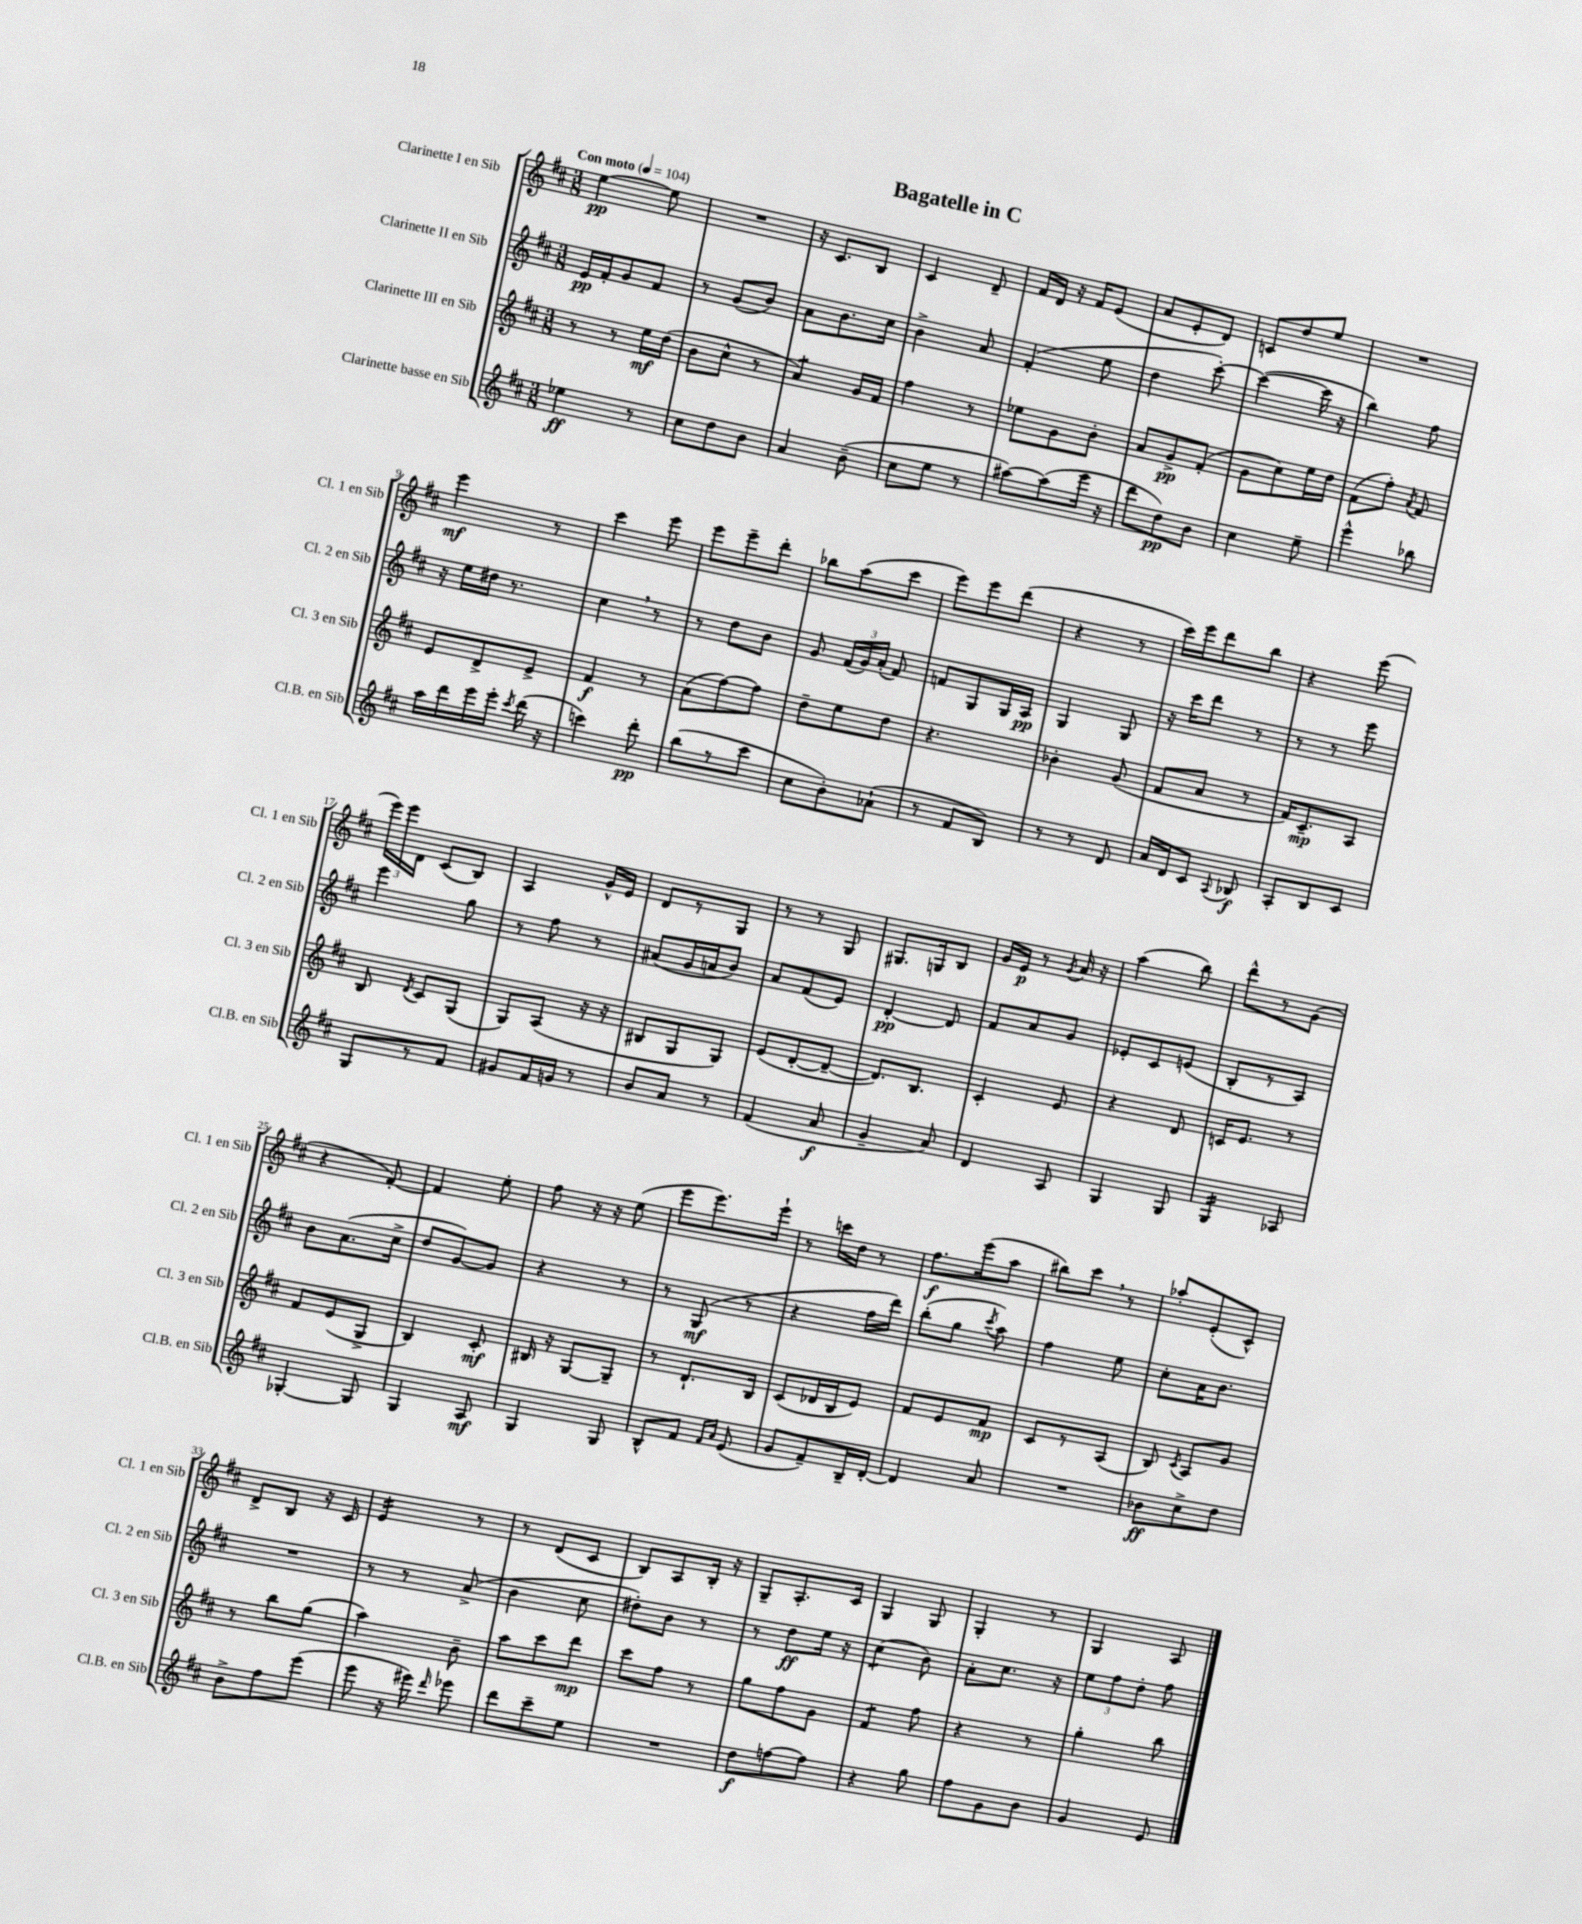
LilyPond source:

\header { title = "Bagatelle in C" }
<<
\new StaffGroup <<
\new Staff = "s0" \with { instrumentName = "Clarinette I en Sib" shortInstrumentName = "Cl. 1 en Sib" } {
    \clef treble \key d \major \numericTimeSignature \time 3/8 \tempo "Con moto" 4 = 104
    \autoBeamOff e''4~\pp e''8 |
    R4. |
    r16 cis'8.[ b8] |
    cis'4 d'8-- |
    fis'16[ d'16] r16 fis'16[ e'8]( |
    a'8[ e'8-. d'8]) |
    c'8[ d''8 e''8] |
    R4. |
    e'''4\mf r8 |
    cis'''4 e'''8 |
    e'''8[ e'''8-- d'''8]-. |
    bes''8[ a''8( cis'''8] |
    e'''8[) e'''8 d'''8]( |
    r4 r8 |
    cis'''16[) e'''16 d'''8 b''8] |
    r4 e'''8( |
    \tuplet 3/2 { e'''16[) e'''16 d'16] } cis'8[( b8]) |
    a4 g'16[-^ e'16] |
    d'8[ r8 g8] |
    r8 r8 g8 |
    gis8.[ g16 b8] |
    g'16[ e'16]\p r8 \acciaccatura { g'8 } a'16 r16 |
    a''4( b''8) |
    d'''8[-^ r8 g'8]( |
    r4 fis'8~-.) |
    fis'4 e''8-. |
    fis''8 r16 r16 e''8( |
    e'''8[ e'''8.) e'''16]-! |
    r8 c'''16[ d''16] r8 |
    fis''8.[\f e'''16( a''8] |
    bis''8[) cis'''8] \breathe r8 |
    aes''8[-. e'8-.( cis'8]-^) |
    d'8[-> b8] r16 cis'16 |
    e'4:16 r8 |
    r8 d'8[( cis'8] |
    b8[) a8 b16]-. r16 |
    g8[-- a8.-. cis'16] |
    g4 g8 |
    g4-. r8 |
    g4 a8 \bar "|." |
}
\new Staff = "s1" \with { instrumentName = "Clarinette II en Sib" shortInstrumentName = "Cl. 2 en Sib" } {
    \clef treble \key d \major \numericTimeSignature \time 3/8
    \autoBeamOff e'16[\pp fis'16-. g'8 fis'8] |
    r8 g'8[( b'8]) |
    a'8[ b'8. cis''16] |
    b'4-> a'8 |
    fis'4-.( e''8 |
    d''4 cis'''8~-.) |
    cis'''4~( cis'''16 r16 |
    b''4) fis''8 |
    r16 e''16[ dis''16] r8. |
    cis''4 \breathe r8 |
    r8 d''8[ b'8] |
    g'8 \tuplet 3/2 { fis'16[( g'16) a'16]-.( } fis'8) |
    f'8[ g8 g16 a16]\pp |
    g4 g8 |
    r16 cis'''16[ d'''8] r8 |
    r8 r8 e'''8 |
    e'''4 g''8 |
    r8 fis''8 r8 |
    ais'8[( g'16 a'16 b'8]) |
    a'8[ fis'8( e'8]) |
    d'4~-.\pp d'8 |
    fis'8[ a'8 g'8] |
    ees'8[-. cis'8 e'8]( |
    b8[-. r8 a8]) |
    b'8[ a'8.( cis''16]-> |
    d''8[ g'8~) g'8] |
    r4 r8 |
    r8 g8\mf( r8 |
    r4 fis''16[ d'''16]) |
    b''8[-.( g''8] \acciaccatura { cis'''8 } a''8) |
    fis''4 e''8 |
    cis''8[-. a'16 b'8.] |
    R4. |
    r8 r8 a'8->( |
    b'4 cis''8 |
    dis''8[-.) b'8] r8 |
    r8 d''8[\ff e''16] r16 |
    cis''4:8( b'8) |
    a'8[-. cis''8.] r16 |
    \tuplet 3/2 { e''8[ fis''8 d''8]-. } fis''8 \bar "|." |
}
\new Staff = "s2" \with { instrumentName = "Clarinette III en Sib" shortInstrumentName = "Cl. 3 en Sib" } {
    \clef treble \key d \major \numericTimeSignature \time 3/8
    \autoBeamOff r8 r8 e''16[\mf d''16]( |
    b'8[ cis''8]-^ r8 |
    a'4:8) g'16[ fis'16] |
    fis''4 r8 |
    ees''8[ g'8 b'8]-. |
    a'8[ g'8->\pp fis'8]-.( |
    g'8[ cis''8) e''16 d''16] |
    fis'8[( fis''8]-.) \acciaccatura { a'8 } fis'8 |
    e'8[ d'8-> e'8]-> |
    fis'4\f r8 |
    a'8[( fis''8~) fis''8] |
    d''8[-- e''8 d''8] |
    r4. |
    bes'4-. g'8( |
    fis'8[ a'8] r8 |
    fis'16[) cis'8.--\mp a8] |
    b8 \acciaccatura { d'8 } cis'8[ g8]( |
    g8[) a8]( r16 r16 |
    bis8[ g8 g8]) |
    e'8[( d'8~-. d'8]~-- |
    d'8.[) b8.] |
    cis'4-. e'8 |
    r4 d'8 |
    c'16[ e'8.] r8 |
    fis'8[ e'8( g8]-> |
    b4) cis'8-.\mf |
    bis16 r16 g8[~ g8]-- |
    r8 d'8.[-! b16] |
    cis'8[( des'16 b16 e'8]) |
    fis'8[ e'8 fis'8]\mp |
    cis'8[ r8 a8]( |
    b8) \acciaccatura { cis'8 } a8[ g'8] |
    r8 b''8[ g''8]( |
    a''4) b'8-- |
    a''8[ cis'''8 d'''8]\mp |
    cis'''8[ fis''8] r8 |
    g''8[ fis''8 g'8] |
    fis'4:8 fis''8 |
    r4 r8 |
    g''4-. b''8 \bar "|." |
}
\new Staff = "s3" \with { instrumentName = "Clarinette basse en Sib" shortInstrumentName = "Cl.B. en Sib" } {
    \clef treble \key d \major \numericTimeSignature \time 3/8
    \autoBeamOff ees''4\ff r8 |
    cis''8[ d''8 b'8] |
    a'4 b'8--( |
    cis''8[ e''8] r8 |
    ais''8[~) ais''8( e'''16] r16 |
    d'''8[ d''8\pp) b'8] |
    cis''4 e''8-- |
    e'''4-^ bes''8 |
    a''16[ d'''16 e'''16 e'''16]-. \acciaccatura { cis'''8 } d'''16( r16 |
    c'''4) d'''8-.\pp |
    b''8[( r8 cis'''8] |
    cis''8[ b'8-.) aes'8]-!( |
    r8 fis'8[ b8]) |
    r8 r8 d'8 |
    a'16[ d'16 cis'8] \appoggiatura { a8 } bes8\f |
    a8[-. b8 cis'8] |
    g8[ r8 fis'8] |
    gis'8[ fis'16 g'16] r8 |
    b'8[ a'8] r8 |
    fis'4( a'8\f |
    g'4-- a'8) |
    d'4 a8 |
    g4 g8 |
    g4:16 aes8 |
    ges4~-. ges8 |
    g4 a8\mf |
    g4 g8 |
    b8[-^ fis'8] \grace { fis'16[ a'16] } e'8( |
    g'8[ fis'8--) b16-- d'16]~-. |
    d'4 a'8 |
    R4. |
    bes'8[\ff cis''8-> d''8] |
    b'8[-> fis''8 e'''8]( |
    e'''8 r16 eis'''16) \grace { d'''16 } ees'''8 |
    d'''8[ cis'''8-- e''8] |
    R4. |
    d''8[\f f''8~ f''8] |
    r4 g''8 |
    fis''8[ g'8 b'8] |
    g'4 e'8 \bar "|." |
}
>>
>>
